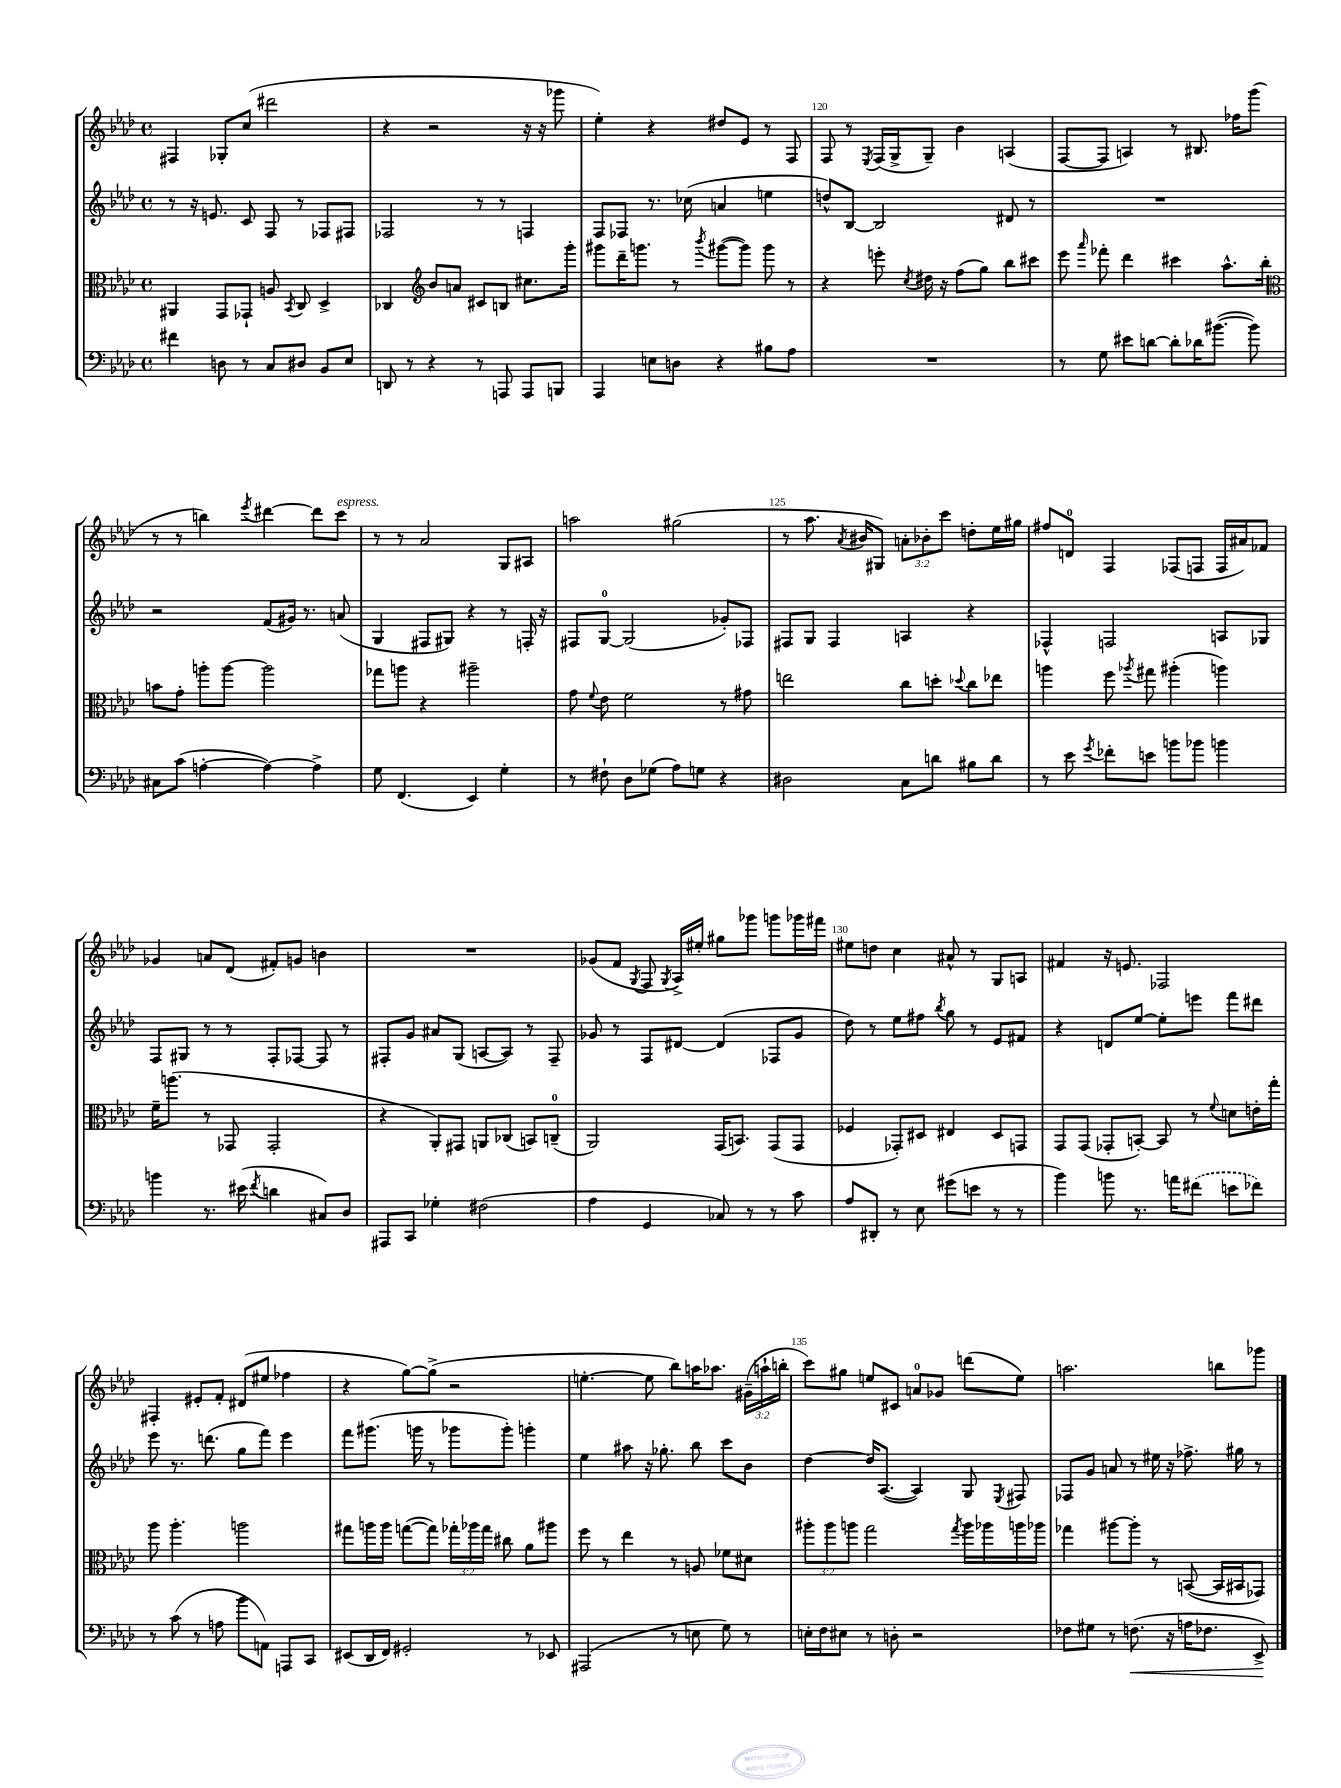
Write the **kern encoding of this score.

**kern	**dynam	**kern	**kern	**kern
*part4	*part4	*part3	*part2	*part1
*staff4	*staff4	*staff3	*staff2	*staff1
*clefF4	*	*clefC3	*clefG2	*clefG2
*k[b-e-a-d-]	*	*k[b-e-a-d-]	*k[b-e-a-d-]	*k[b-e-a-d-]
*M4/4	*	*M4/4	*M4/4	*M4/4
*met(c)	*	*met(c)	*met(c)	*met(c)
=117	=117	=117	=117	=117
4f#X\	.	4AA#X/	8r	4F#X/
.	.	.	16r	.
.	.	.	8.en/	.
8Dn\	.	8GG/L	.	8G-X'/L
8r	.	8GG-X`/J	8c/	(8cc/J
8C/L	.	8An/	8F/	2ddd#X\
.	.	8qBB-/	.	.
8D#X/J	.	8C/	8r	.
8BB-/L	.	4D-^/	8F-X/L	.
8E-/J	.	.	8F#X/J	.
=118	=118	=118	=118	=118
8DDn/	.	4C-X/	2F-X/	4r
8r	.	.	.	.
*	*	*clefG2	*	*
4r	.	8b-/L	.	2r
.	.	8an/J	.	.
8r	.	8c#X/L	8r	.
8AAAn/	.	8Bn/J	8r	.
8AAA/L	.	8.cc#X\L	4Fn/	16r
.	.	.	.	16r
8BBBn/J	.	.	.	8ggg-X\
.	.	16ggg'\Jk	.	.
=119	=119	=119	=119	=119
4AAA-/	.	8ggg#X\L	8F/L	4ee-'\)
.	.	16ddd-~\K	8F-X/J	.
.	.	8.gggn\J	.	.
8En\L	.	.	8.r	4r
8Dn\J	.	8r	.	.
.	.	.	(16cc-X\	.
.	.	8qbbb-/	.	.
4r	.	([8ggg#X\L	4an/	8dd#X/L
.	.	8ggg#\J])	.	8e-/J
8B#X\L	.	8ggg#\	4een\	8r
8A-\J	.	8r	.	8F/
=120	=120	=120	=120	=120
1r	.	4r	8ddn^^/L)	8F/
.	.	.	[8B-/J	8r
.	.	.	.	8qE-/
.	.	8eeen'\	2B-/]	(16F/LL
.	.	.	.	16G^/J
.	.	8qcc/	.	.
.	.	16dd#X\	.	8G~/J)
.	.	16r	.	.
.	.	(8ff\L	.	4b-\
.	.	8gg\J)	.	.
.	.	8bb-\L	8d#X/	(4An/
.	.	8ccc#X\J	8r	.
=121	=121	=121	=121	=121
8r	.	8eee-\	1r	[8F/L
.	.	16qqaaa-/	.	.
8G\	.	8fff-X'\	.	8F/J]
8e#X\L	.	4ddd-\	.	4An/)
[8dn\J	.	.	.	.
8d'\L]	.	4ccc#X\	.	8r
16d-X\K	.	.	.	8.B#X/
([8.b#X\J	.	.	.	.
.	.	8.aa-^^\L	.	.
.	.	.	.	16ff-X\KL
8b#\])	.	.	.	(8ggg\J
.	.	16bb-'\Jk	.	.
!!LO:LB:g=z
=122	=122	=122	=122	=122
*	*	*clefC3	*	*
8C#X\L	.	8bn\L	2r	8r
(8c\J	.	8g'\J	.	8r
[4An'\	.	8aan'\L	.	4bbn\)
.	.	[8aa\J	.	.
.	.	.	.	8qeee-/
4A\_)	.	2aa\]	(8f/L	[4ddd#X\
.	.	.	16g#X/Jk)	.
.	.	.	8.r	.
4A^\]	.	.	.	8ddd#\L]
!	!	!	!	!LO:TX:a:i:t=espress.
.	.	.	(8an/	8ccc\J
=123	=123	=123	=123	=123
8G\	.	8gg-X\L	4G/	8r
(4.FF/	.	8aan\J	.	8r
.	.	4r	8F#X/L	2a-/
.	.	.	8G#X/J)	.
4EE-/)	.	2aa#X~\	4r	.
4G'\	.	.	8r	8G/L
.	.	.	16Fn'/	8A#X/J
.	.	.	16r	.
=124	=124	=124	=124	=124
8r	.	8g\	8F#X/L	2aan\
.	.	8qqf/	.	.
8F#X`\	.	8e-\	[8G/J	.
8D-\L	.	2f\	(2G/]	.
(8G-X\J	.	.	.	.
8A-\L)	.	.	.	(2gg#X\
8Gn\J	.	.	.	.
4r	.	8r	8g-X'/L)	.
.	.	8g#X\	8F-X/J	.
=125	=125	=125	=125	=125
2D#X\	.	2een\	8F#X/L	8r
.	.	.	8G/J	8.aa-\
.	.	.	4F#/	.
.	.	.	.	8qa-/
.	.	.	.	16b#X/KL
.	.	.	.	8G#X/J)
8C\L	.	8cc\L	4An/	12an'\L
.	.	.	.	12b-X'\
8dn\J	.	8ddn'\J	.	.
.	.	.	.	12ccc\J
.	.	8qqdd-X/	.	.
8B#X\L	.	8cc\L	4r	8ddn'\L
8d\J	.	8ee-X\J	.	16ee-\L
.	.	.	.	16gg#X\JJ
=126	=126	=126	=126	=126
8r	.	4aan\	4F-X^^/	8ff#X/L
8e-\	.	.	.	8dn/J
8qg/	.	.	.	.
8f-X'\L	.	8ff\	2Fn/	4F/
.	.	8qaa-X/	.	.
8en\J	.	8gg#X\	.	.
8bn\L	.	(4aa#X'\	.	(8F-X/L
8b-X\J	.	.	.	8Fn/J
4bn\	.	4aan\)	8An/L	16F/LL
.	.	.	.	16a#X/J)
.	.	.	8G-X/J	8f-X/J
!!LO:LB:g=z
=127	=127	=127	=127	=127
4bn\	.	16f~\KL	8F/L	4g-X/
.	.	(8.aan\J	.	.
.	.	.	8G#X/J	.
8.r	.	8r	8r	8an/L
.	.	8GG-X/	8r	(8d-/J
(16e#X\	.	.	.	.
8qf/	.	.	.	.
4dn\	.	2GG-'/	8F'/L	8f#X'/L)
.	.	.	[8F-X/J	8gn/J
8C#X/L)	.	.	8F-/]	4bn\
8D-/J	.	.	8r	.
=128	=128	=128	=128	=128
8AAA#X/L	.	4r	8F#X'/L	1r
8CC/J	.	.	8g/J	.
4G-X'\	.	8AA-'/L)	8a#X/L	.
.	.	8GG#X/J	(8G/J	.
(2F#X\	.	8AAn/L	[8An/L	.
.	.	(8C-X/J	8A/J])	.
.	.	8BBn/L)	8r	.
.	.	(8Cn~/J	8F#~/	.
=129	=129	=129	=129	=129
4A-\	.	2AA-/)	8g-X/	(8g-X/L
.	.	.	8r	8f/J
.	.	.	.	8qG/
4GG/	.	.	8F/L	8F/
.	.	.	.	8qG/
.	.	.	[8d#X/J	16A-^/LL)
.	.	.	.	16ee#X'/JJ
8C-X/)	.	(16GG/KL	(4d#/]	8gg#X\L
.	.	8.BBn/J)	.	.
8r	.	.	.	8ggg-X\J
8r	.	(8GG/L	8F-X/L	8gggn\L
8c\	.	8GG/J	8g-/J	16ggg-X\L
.	.	.	.	16fff#X\JJ
=130	=130	=130	=130	=130
8A-/L	.	4F-X/	8dd-\)	8ee#X\L
8DD#X'/J	.	.	8r	8ddn\J
8r	.	8GG-X'/L)	8ee-\L	4cc\
8E-\	.	8D#X/J	8ff#X\J	.
.	.	.	8qbb-/	.
(8g#X\L	.	4E#X/	8gg\	8a#X^^/
8en\J	.	.	8r	8r
8r	.	8D#/L	8e-/L	8G/L
8r	.	8GGn/J	8f#X/J	8An/J
=131	=131	=131	=131	=131
4b-\)	.	8GG/L	4r	4f#X/
.	.	(8GG/J	.	.
8bn\	.	8GG-X'/L	8dn/L	16r
.	.	.	.	8.en/
8.r	.	[8BBn'/J)	[8ee-/J	.
.	.	8BB/]	8ee-'\L]	2F-X/
16an\KL	.	.	.	.
(8f#X\J	.	8r	8eeen\J	.
.	.	8qqf/	.	.
8en\L	.	8dn\L	8fff\L	.
8f-X\J)	.	16en'\L	8ddd#X\J	.
.	.	16gg'\JJ	.	.
!!LO:LB:g=z
=132	=132	=132	=132	=132
8r	.	8aa-\	8eee-\	4F#X'/
(8c\	.	4.aa-'\	8.r	.
8r	.	.	.	8e#X'/L
.	.	.	(8.dddn\	.
8An\	.	.	.	8f'/J
8b-\L	.	2aan\	8gg\L	(8d#X/L
8AAn\J)	.	.	8fff\J)	8ee#X/J
8AAAn/L	.	.	4eee-\	4ff-X\
8CC/J	.	.	.	.
=133	=133	=133	=133	=133
(8EE#X/L	.	8gg#X\L	8fff\L	4r
16DD-/L	.	16aan\L	(8.ggg#X\J	.
16FF/JJ)	.	16aa\JJ	.	.
2GG#X'/	.	([8ggn\L	.	[8gg\L)
.	.	.	16gggn\	.
.	.	8gg\J])	8r	(8gg^\J]
.	.	24gg-X'\LL	8ggg-X\L	2r
.	.	24aa-X\	.	.
.	.	24gg-\JJ	.	.
.	.	8cc#X\	8ggg-'\J)	.
8r	.	8a-\L	4gggn'\	.
8EE-X/	.	8aa#X\J	.	.
=134	=134	=134	=134	=134
(2AAA#X/	.	8ff\	4ee-\	[4.een'\
.	.	8r	.	.
.	.	4ee-\	8aa#X\	.
.	.	.	16r	8ee\]
.	.	.	8.gg-X'\	.
8r	.	8r	.	8bb-\L)
8En\	.	8An/	8bb-\	16aan\K
.	.	.	.	8.aa-X\J
8G\)	.	8f-X\L	8ccc\L	.
8r	.	8d#X\J	8b-\J	(24g#X~\LL
.	.	.	.	24aan`\
.	.	.	.	24bbn'\JJ
=135	=135	=135	=135	=135
16En'\LL	.	12aa#X'\L	[4dd-\	8ccc\L)
16F\J	.	.	.	.
.	.	12aa#\	.	.
8E#X\J	.	.	.	8gg#X\J
.	.	12aan\J	.	.
8r	.	2gg\	16dd-/KL]	8een/L
.	.	.	([8.A-/J	.
8Dn'\	.	.	.	8c#X/J
2r	.	.	4A-/])	8an/L
.	.	.	.	8g-X/J
.	.	8qgg/	.	.
.	.	16aa\LL	8G/	(8dddn\L
.	.	16aa-X\	.	.
.	.	.	8qE-/	.
.	.	16aan\	8F#X/	8ee\J)
.	.	16aa-X\JJ	.	.
=136	=136	=136	=136	=136
8F-X\L	.	4gg-X\	8F-X/L	2.aan\
8G#X\J	.	.	8g/J	.
8r	.	[8aa#X\L	8an/	.
!	!LO:HP:b	!	!	!
(8.Fn\	<	8aa#'\J]	8r	.
.	.	8r	16ee#X\	.
16r	.	.	16r	.
16An\KL	.	([8BBn/	8.ff-X^\	.
8.F-X\J	.	.	.	.
.	.	16BB/LL]	.	8bbn\L
.	.	16BB#X/J	16gg#X\	.
8EE-^/)	.	8GG-X/J)	8r	8ggg-X\J
.	[	.	.	.
==	==	==	==	==
*-	*-	*-	*-	*-
